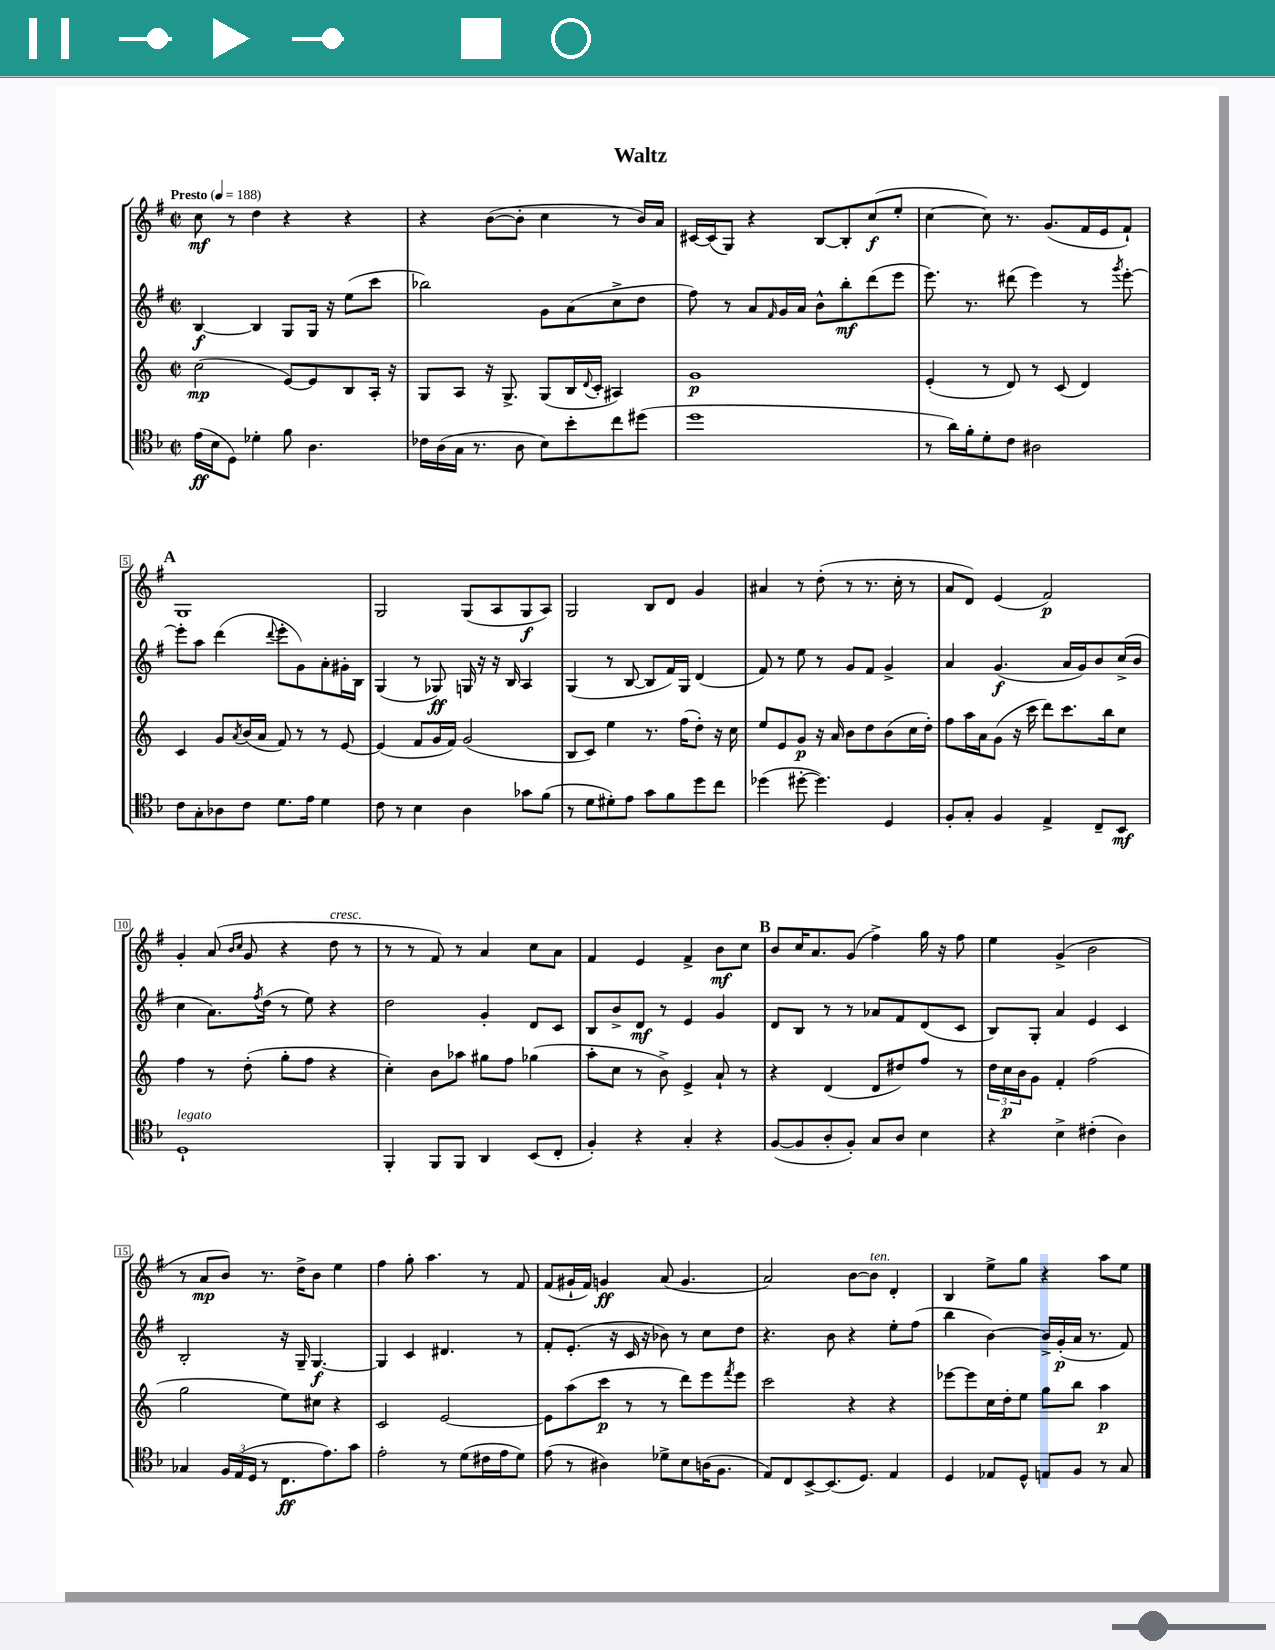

**kern	**dynam	**kern	**dynam	**kern	**dynam	**kern	**dynam
*part4	*part4	*part3	*part3	*part2	*part2	*part1	*part1
*staff4	*staff4	*staff3	*staff3	*staff2	*staff2	*staff1	*staff1
*clefC4	*	*clefG2	*	*clefG2	*	*clefG2	*
*k[b-]	*	*k[]	*	*k[f#]	*	*k[f#]	*
*M2/2	*	*M2/2	*	*M2/2	*	*M2/2	*
*met(c|)	*	*met(c|)	*	*met(c|)	*	*met(c|)	*
*MM188	*	*MM188	*	*MM188	*	*MM188	*
=1	=1	=1	=1	=1	=1	=1	=1
!	!	!	!	!	!	!LO:TX:a:B:t=Presto	!
(16e\LL	ff	(2cc\	mp	[4B/	f	8cc\	mf
16B-\J	.	.	.	.	.	.	.
8D\J)	.	.	.	.	.	8r	.
4d-X'\	.	.	.	4B/]	.	4dd\	.
8f\	.	[8e/L)	.	8G/L	.	4r	.
4.A\	.	8e/]	.	16G/Jk	.	.	.
.	.	.	.	16r	.	.	.
.	.	8B/	.	(8ee\L	.	4r	.
.	.	16A'/Jk	.	8ccc\J	.	.	.
.	.	16r	.	.	.	.	.
=2	=2	=2	=2	=2	=2	=2	=2
16c-X\LL	.	8G/L	.	2bb-X\)	.	4r	.
(16A\	.	.	.	.	.	.	.
16G\JJ	.	8A/J	.	.	.	.	.
8.r	.	.	.	.	.	.	.
.	.	16r	.	.	.	([8b\L	.
.	.	8.G^/	.	.	.	.	.
8A\	.	.	.	.	.	8b'\J]	.
8B-\L)	.	(8G/L	.	8g\L	.	4cc\	.
8b-'\	.	16B/L	.	(8a\	.	.	.
.	.	8qqd/	.	.	.	.	.
.	.	16c'/JJ	.	.	.	.	.
8cc\	.	4A#X/)	.	8cc^\	.	8r	.
(8dd#X\J	.	.	.	8dd\J	.	16b/LL)	.
.	.	.	.	.	.	16a/JJ	.
=3	=3	=3	=3	=3	=3	=3	=3
1dd	.	1g	p	8ff#\)	.	[16c#X/LL	.
.	.	.	.	.	.	(16c#/J]	.
.	.	.	.	8r	.	8G/J)	.
.	.	.	.	8a/L	.	4r	.
.	.	.	.	16qqf#/	.	.	.
.	.	.	.	16g/L	.	.	.
.	.	.	.	16a/JJ	.	.	.
.	.	.	.	8b^^\L	.	[8B/L	.
.	.	.	.	8bb'\	mf	8B'/]	.
.	.	.	.	(8ddd\	.	(8cc/	f
.	.	.	.	8eee\J	.	8ee'/J	.
=4	=4	=4	=4	=4	=4	=4	=4
8r	.	(4e'/	.	8.eee\)	.	[4cc\	.
16a\LL)	.	.	.	.	.	.	.
16f'\J	.	.	.	8.r	.	.	.
8d'\	.	8r	.	.	.	8cc\])	.
8c\J	.	8d/)	.	(8ddd#X\	.	8.r	.
2A#X\	.	8r	.	4eee\)	.	.	.
.	.	.	.	.	.	(8.g/L	.
.	.	(8c/	.	.	.	.	.
.	.	4d/)	.	8r	.	16f#/L	.
.	.	.	.	.	.	16e/J	.
.	.	.	.	8qggg/	.	.	.
.	.	.	.	[8eee'\	.	8f#`/J)	.
!!LO:LB:g=z
!!LO:REH:place=s1:t=A
=5	=5	=5	=5	=5	=5	=5	=5
8c\L	.	4c/	.	8eee'\L]	.	1G	.
8G'\	.	.	.	8aa\J	.	.	.
8A-X\	.	8g/L	.	(4ddd\	.	.	.
.	.	8qa/	.	.	.	.	.
8c\J	.	(16b/L	.	.	.	.	.
.	.	16a/JJ	.	.	.	.	.
.	.	.	.	8qqddd/	.	.	.
8.d\L	.	8f/)	.	8eee'\L	.	.	.
.	.	8r	.	8g\)	.	.	.
16e\Jk	.	.	.	.	.	.	.
4d\	.	8r	.	8a'\	.	.	.
.	.	[8e/	.	16g#X'\L	.	.	.
.	.	.	.	16B\JJ	.	.	.
=6	=6	=6	=6	=6	=6	=6	=6
8c\	.	(4e/]	.	(4G/	.	2G/	.
8r	.	.	.	.	.	.	.
4B-\	.	8f/L	.	8r	.	.	.
.	.	16g/L	.	8G-X/)	ff	.	.
.	.	16f/JJ)	.	.	.	.	.
4A\	.	(2g/	.	16Gn/	.	(8G/L	.
.	.	.	.	16r	.	.	.
.	.	.	.	16r	.	8A/	.
.	.	.	.	16B/	.	.	.
8g-X\L	.	.	.	4A/	.	8G/	f
(8f\J	.	.	.	.	.	8A/J)	.
=7	=7	=7	=7	=7	=7	=7	=7
8r	.	8B/L	.	(4G/	.	2G/	.
8d\L	.	8c/J)	.	.	.	.	.
8d#X'\)	.	4ee\	.	8r	.	.	.
8e\J	.	.	.	[8B/	.	.	.
8g\L	.	8.r	.	8B/L]	.	8B/L	.
8f\	.	.	.	16f#/L)	.	8d/J	.
.	.	(16ff\KL	.	16G/JJ	.	.	.
8dd\	.	8dd'\J)	.	(4d/	.	4g/	.
8cc\J	.	16r	.	.	.	.	.
.	.	16cc\	.	.	.	.	.
=8	=8	=8	=8	=8	=8	=8	=8
(4dd-X\	.	8ee/L	.	8f#/)	.	4a#X/	.
.	.	8e/	.	8r	.	.	.
[8dd#X'\	.	8g/J	p	8ee\	.	8r	.
4.dd#\])	.	16r	.	8r	.	(8dd'\	.
.	.	16a/	.	.	.	.	.
.	.	8b\L	.	8g/L	.	8r	.
.	.	8dd\	.	8f#/J	.	8.r	.
4D/	.	(8b\	.	4g^/	.	.	.
.	.	.	.	.	.	16cc'\	.
.	.	16cc\L	.	.	.	8r	.
.	.	16dd'\JJ)	.	.	.	.	.
=9	=9	=9	=9	=9	=9	=9	=9
8F'/L	.	8ff\L	.	4a/	.	8a/L	.
8G'/J	.	16aa\L	.	.	.	8d/J)	.
.	.	16a\J	.	.	.	.	.
4F/	.	(8g\J	.	(4.g/	f	(4e/	.
.	.	16r	.	.	.	.	.
.	.	16ccc\	.	.	.	.	.
4E^/	.	8ddd\L)	.	.	.	2f#/)	p
.	.	8.ccc\	.	16a/LL	.	.	.
.	.	.	.	16g/J)	.	.	.
8C~/L	.	.	.	8b/	.	.	.
.	.	16bb\k	.	.	.	.	.
8BB-/J	mf	8cc\J	.	(16cc^/L	.	.	.
.	.	.	.	16b/JJ	.	.	.
!!LO:LB:g=z
=10	=10	=10	=10	=10	=10	=10	=10
!LO:TX:a:i:t=legato	!	!	!	!	!	!	!
1D`	.	4ff\	.	4cc\	.	4g'/	.
.	.	8r	.	8.a\L)	.	(8a/	.
.	.	.	.	.	.	16qqb/LL	.
.	.	.	.	.	.	16qqcc/JJ	.
.	.	(8dd'\	.	.	.	8g/	.
.	.	.	.	8qff#/	.	.	.
.	.	.	.	(16dd\Jk	.	.	.
.	.	8gg'\L	.	8r	.	4r	.
.	.	8ff\J	.	8ee\)	.	.	.
!	!	!	!	!	!	!LO:TX:a:i:t=cresc.	!
.	.	4r	.	4r	.	8dd\	.
.	.	.	.	.	.	8r	.
=11	=11	=11	=11	=11	=11	=11	=11
4FF'/	.	4cc'\)	.	2dd\	.	8r	.
.	.	.	.	.	.	8r	.
8FF/L	.	8b\L	.	.	.	8f#/)	.
8FF/J	.	8aa-X\J	.	.	.	8r	.
4AA/	.	8gg#X\L	.	4g'/	.	4a/	.
.	.	8ff\J	.	.	.	.	.
(8BB-/L	.	(4gg-X\	.	8d/L	.	8cc\L	.
8C'/J	.	.	.	8c/J	.	8a\J	.
=12	=12	=12	=12	=12	=12	=12	=12
4F'/)	.	8aa'\L	.	8B/L	.	4f#/	.
.	.	8cc\J	.	8b^/	.	.	.
4r	.	8r	.	8d/J	mf	4e/	.
.	.	8b^\)	.	8r	.	.	.
4G'/	.	4e^/	.	4e/	.	4f#^/	.
4r	.	8a`/	.	4g/	.	8b\L	mf
.	.	8r	.	.	.	8cc\J	.
!!LO:REH:place=s1:t=B
=13	=13	=13	=13	=13	=13	=13	=13
([8F/L	.	4r	.	8d/L	.	8b/L	.
8F/]	.	.	.	8B/J	.	16cc/K	.
.	.	.	.	.	.	8.a/	.
8A'/	.	(4d/	.	8r	.	.	.
8F'/J)	.	.	.	8r	.	(8g/J	.
8G/L	.	8d/L	.	8a-X/L	.	4ff#^\)	.
8A/J	.	8dd#X/)	.	8f#/	.	.	.
4B-\	.	8ff/J	.	(8d/	.	16gg\	.
.	.	.	.	.	.	16r	.
.	.	8r	.	8c/J	.	8ff#\	.
=14	=14	=14	=14	=14	=14	=14	=14
4r	.	24dd\LL	.	8B/L)	.	4ee\	.
.	.	24cc\	p	.	.	.	.
.	.	24b\J	.	.	.	.	.
.	.	8g\J	.	8G'/J	.	.	.
4B-^\	.	4f'/	.	4a/	.	(4g^/	.
(4c#X'\	.	(2ff\	.	4e/	.	2b\	.
4A\)	.	.	.	4c/	.	.	.
!!LO:LB:g=z
=15	=15	=15	=15	=15	=15	=15	=15
4G-X/	.	2gg\	.	2B'/	.	8r	.
.	.	.	.	.	.	8a/L	mp
24F/LL	.	.	.	.	.	8b/J)	.
(24E/	.	.	.	.	.	.	.
24D/JJ	.	.	.	.	.	.	.
8r	.	.	.	.	.	8.r	.
8.C\L	ff	8ee\L)	.	16r	.	.	.
.	.	.	.	16G~/	.	16dd^\KL	.
.	.	8cc#X\J	.	[4.G/	f	8b\J	.
8.e\)	.	.	.	.	.	.	.
.	.	4r	.	.	.	4ee\	.
8g\J	.	.	.	.	.	.	.
=16	=16	=16	=16	=16	=16	=16	=16
2e'\	.	2c/	.	4G/]	.	4ff#\	.
.	.	.	.	4c/	.	8gg'\	.
.	.	.	.	.	.	4.aa\	.
8r	.	[2e/	.	4.d#X/	.	.	.
(8d\L	.	.	.	.	.	.	.
16c#X\L	.	.	.	.	.	8r	.
16e\J	.	.	.	.	.	.	.
8d\J)	.	.	.	8r	.	8f#/	.
=17	=17	=17	=17	=17	=17	=17	=17
(8e\	.	8e\L]	.	8f#'/L	.	(8f#/L	.
8r	.	(8aa\	.	(8.e'/J	.	16g#X`/L	.
.	.	.	.	.	.	16f#/JJ)	.
4A#X\)	.	8ccc\J	p	.	.	4gn/	ff
.	.	.	.	16r	.	.	.
.	.	8r	.	16c/	.	.	.
.	.	.	.	16r	.	.	.
8d-X^\L	.	8r	.	8b-X\)	.	(8a/	.
8B-\	.	8ddd\L)	.	8r	.	4.g/	.
(16An\K	.	8eee\	.	8cc\L	.	.	.
8.F\J	.	.	.	.	.	.	.
.	.	8qfff/	.	.	.	.	.
.	.	8eee\J	.	8dd\J	.	.	.
=18	=18	=18	=18	=18	=18	=18	=18
8E/L)	.	2ccc\	.	4.r	.	2a/)	.
8C/	.	.	.	.	.	.	.
[8BB-^/	.	.	.	.	.	.	.
(8.BB-/]	.	.	.	8b\	.	.	.
.	.	4r	.	4r	.	[8b\L	.
8.D/J)	.	.	.	.	.	.	.
!	!	!	!	!	!	!LO:TX:a:i:t=ten.	!
.	.	.	.	.	.	8b\J]	.
4E/	.	4r	.	8ee'\L	.	4d'/	.
.	.	.	.	(8ff#\J	.	.	.
=19	=19	=19	=19	=19	=19	=19	=19
4D/	.	[8eee-X\L	.	4bb\	.	4B/	.
.	.	8eee-\]	.	.	.	.	.
8E-X/L	.	16cc\L	.	[4b\)	.	8ee^\L	.
.	.	16dd'\J	.	.	.	.	.
8D^^/J	.	8ee\J	.	.	.	8gg\J	.
8En/L	.	8gg\L	.	16b^/LL]	.	4r	.
.	.	.	.	(16g'/	p	.	.
8F/J	.	8bb\J	.	16a/JJ	.	.	.
.	.	.	.	8.r	.	.	.
8r	.	4aa\	p	.	.	8aa\L	.
8G/	.	.	.	8f#/)	.	8ee\J	.
==	==	==	==	==	==	==	==
*-	*-	*-	*-	*-	*-	*-	*-
